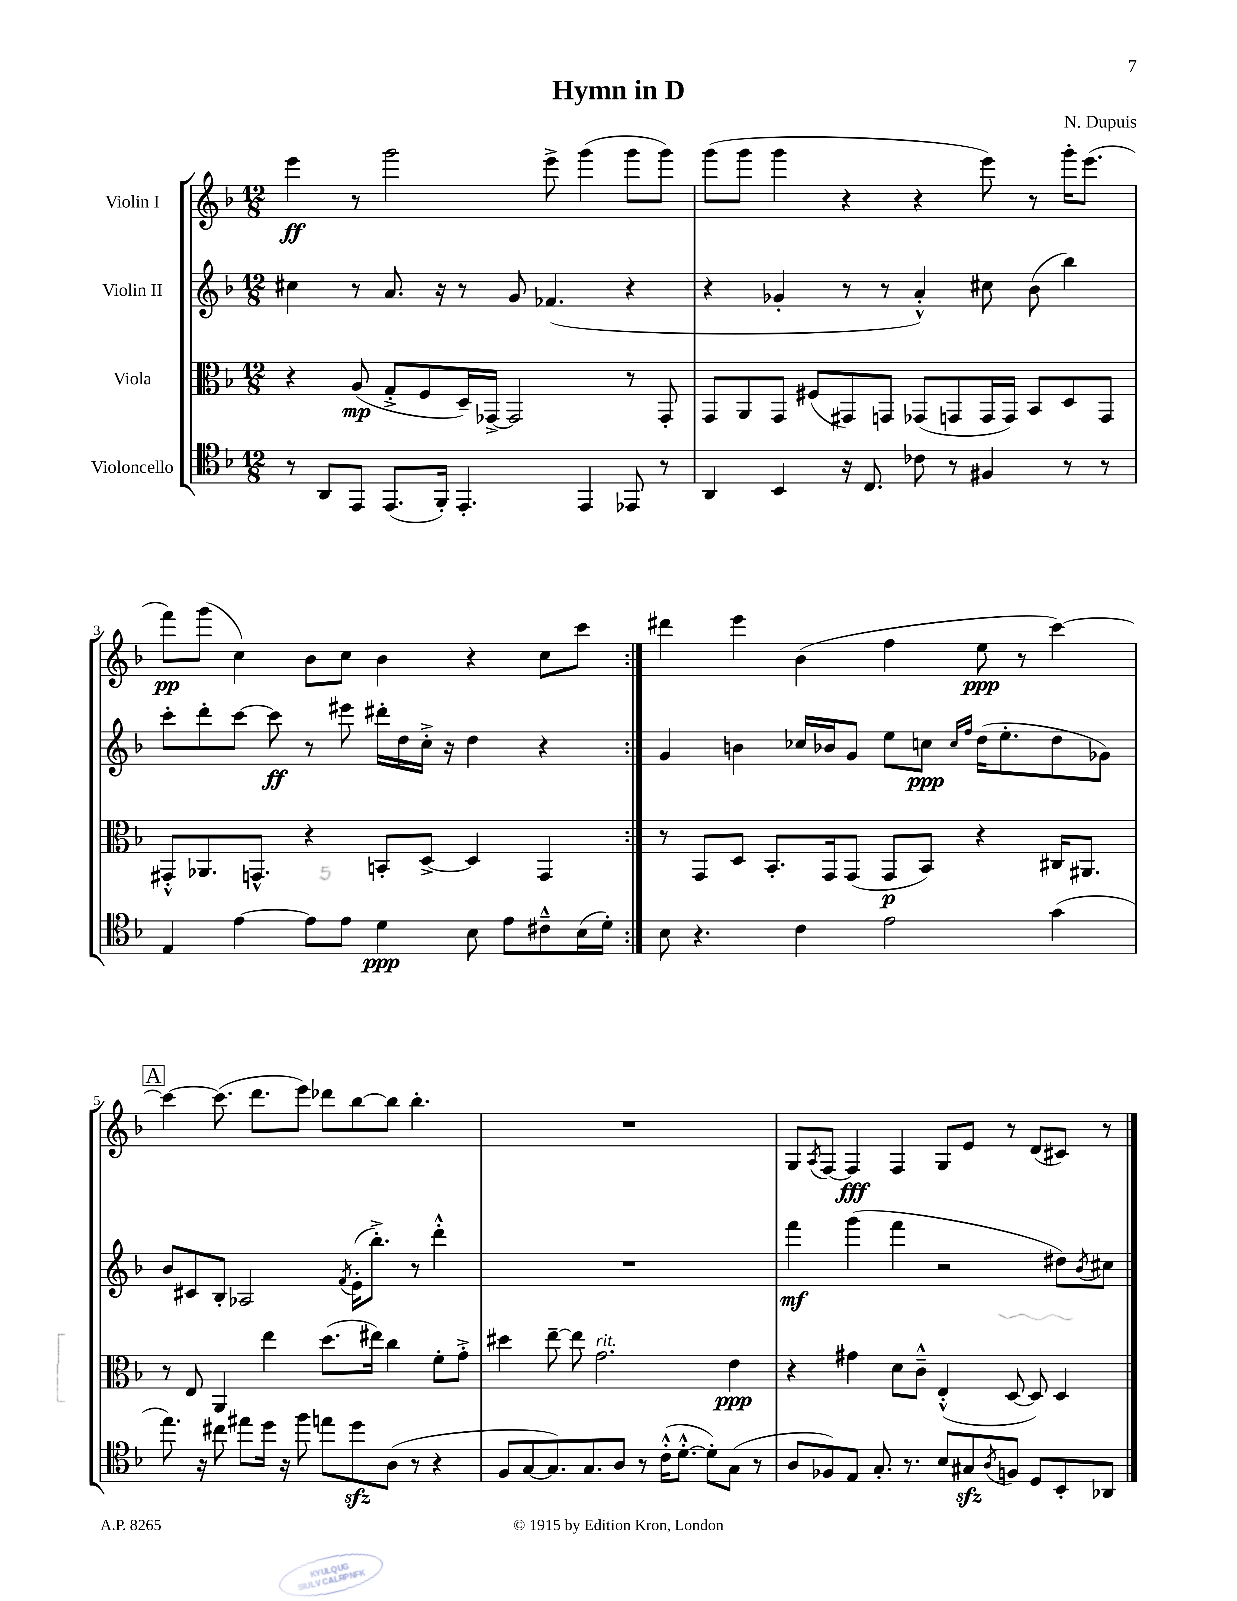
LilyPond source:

\header { title = "Hymn in D" composer = "N. Dupuis" }
<<
\new StaffGroup <<
\new Staff = "s0" \with { instrumentName = "Violin I" } {
    \clef treble \key f \major \numericTimeSignature \time 12/8
    \repeat volta 2 { e'''4\ff r8 g'''2 e'''8-> g'''4( g'''8 g'''8) |
    g'''8( g'''8 g'''4 r4 r4 e'''8) r8 g'''16-. e'''8.( |
    f'''8\pp) g'''8( c''4) bes'8 c''8 bes'4 r4 c''8 c'''8 | }
    dis'''4 e'''4 bes'4( f''4 e''8\ppp r8 c'''4~) |
    \mark \markup { \box "A" } c'''4~ c'''8.( d'''8. e'''8) des'''8 bes''8~ bes''8 bes''4.-. |
    R1. |
    g8 \acciaccatura { a8 } f8~ f4\fff f4 g8 e'8 r8 d'8( cis'8) r8 \bar "|." |
}
\new Staff = "s1" \with { instrumentName = "Violin II" } {
    \clef treble \key f \major \numericTimeSignature \time 12/8
    \repeat volta 2 { cis''4 r8 a'8. r16 r8 g'8 fes'4.( r4 |
    r4 ges'4-. r8 r8 a'4-.-^) cis''8 bes'8( bes''4) |
    c'''8-. d'''8-. c'''8~ c'''8\ff r8 eis'''8 dis'''16-. d''16 c''16-.-> r16 d''4 r4 | }
    g'4 b'4 ces''16 bes'16 g'8 e''8 c''8\ppp \grace { c''16 f''16 } d''16( e''8.-. d''8 ges'8) |
    \mark \markup { \box "A" } bes'8 cis'8 bes8-. aes2 \acciaccatura { f'8 } e'16-.( bes''8.-.->) r8 d'''4-.-^ |
    R1. |
    f'''4\mf g'''4( f'''4 r2 dis''8) \acciaccatura { bes'8 } cis''8 \bar "|." |
}
\new Staff = "s2" \with { instrumentName = "Viola" } {
    \clef alto \key f \major \numericTimeSignature \time 12/8
    \repeat volta 2 { r4 a8\mp( g8-.-> f8 d16--) ges,16~-> ges,2 r8 ges,8-. |
    g,8 a,8 g,8 fis8( gis,8) g,8 ges,8( g,8 g,16 g,16) bes,8 d8 g,8 |
    gis,8-.-^ aes,8. g,8.-^ r4 b,8-. d8~-> d4 g,4 | }
    r8 g,8 d8 bes,8.-. g,16 g,8( g,8\p bes,8) r4 cis16 ais,8. |
    \mark \markup { \box "A" } r8 e8 a,4 e''4 d''8.( eis''16) c''4 f'8-. g'8-.-> |
    dis''4 e''8~-- e''8 g'2.^\markup { \italic "rit." } e'4\ppp |
    r4 gis'4 d'8 c'8---^ e4-.-^( d8~ d8) d4 \bar "|." |
}
\new Staff = "s3" \with { instrumentName = "Violoncello" } {
    \clef tenor \key f \major \numericTimeSignature \time 12/8
    \repeat volta 2 { r8 a,8 e,8 e,8.( f,16-.) e,4.-. e,4 ees,8 r8 |
    a,4 bes,4 r16 c8. ces'8 r8 fis4 r8 r8 |
    e4 e'4~ e'8 e'8 d'4\ppp bes8 e'8 cis'8---^ bes16( d'16-.) | }
    bes8 r4. c'4 e'2 g'4( |
    \mark \markup { \box "A" } e''8.) r16 cis''8 eis''8 d''16 r16 f''8 e''8 d''8\sfz a8( r8 r4 |
    f8 g8~ g8.) g8. a8 r8 c'16-.-^( d'8.~-.-^ d'8-.) g8( r8 |
    a8 fes8) e8 g8.-. r8. bes8 gis8\sfz \acciaccatura { a8 } f8 d8 bes,8-. aes,8 \bar "|." |
}
>>
>>
